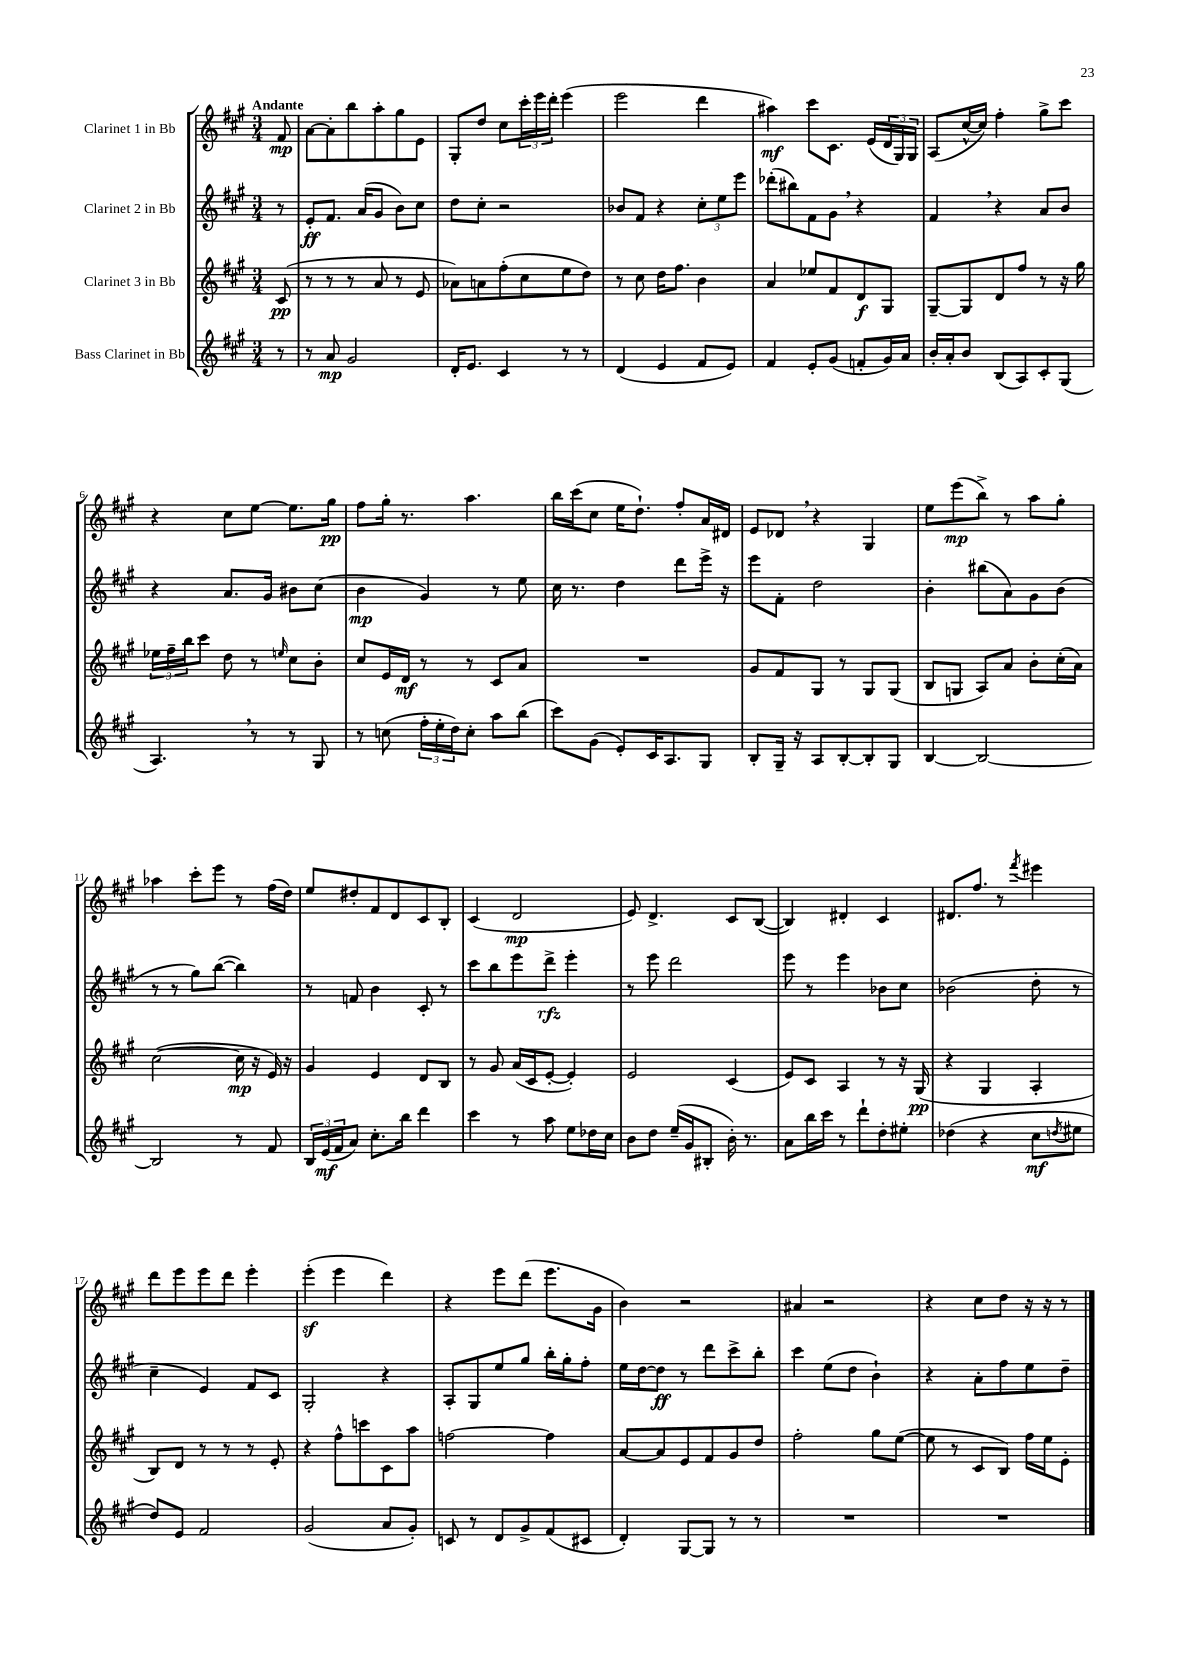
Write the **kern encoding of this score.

**kern	**kern	**kern	**kern
*staff4	*staff3	*staff2	*staff1
*clefG2	*clefG2	*clefG2	*clefG2
*k[f#c#g#]	*k[f#c#g#]	*k[f#c#g#]	*k[f#c#g#]
*M3/4	*M3/4	*M3/4	*M3/4
8r	(8c#	8r	8f#
=	=	=	=
8r	8r	8e'	[8a
8a	8r	8.f#	8a']
2g#	8r	.	8bb
.	.	(16a	.
.	8a	8g#	8aa'
.	8r	8b)	8gg#
.	8e	8cc#	8e
=	=	=	=
16d'	8a-)	8dd	8G#'
8.e	.	.	.
.	8a	8cc#'	8dd
4c#	(8ff#'	2r	8cc#
.	8cc#	.	24ccc#'
.	.	.	24eee
.	.	.	24ddd'
8r	8ee	.	(4eee
8r	8dd)	.	.
=	=	=	=
(4d	8r	8b-	2eee
.	8cc#	8f#	.
4e	16dd	4r	.
.	8.ff#	.	.
8f#	4b	12cc#'	4ddd
.	.	12ee	.
8e)	.	.	.
.	.	12eee	.
=	=	=	=
4f#	4a	(8ddd-'	4aa#)
.	.	8bb#)	.
8e'	8ee-	8f#	8ccc#
(8g#	8f#	8g#	8.c#
8f'	8d	4r	.
.	.	.	(16e
16g#)	8G#	.	24d
.	.	.	24G#)
16a	.	.	.
.	.	.	24G#
=	=	=	=
16b'	[8G#~	4f#	(8A
16a'	.	.	.
8b	8G#]	.	[16cc#^^
.	.	.	16cc#])
(8B	8d	4r	4ff#'
8A)	8ff#	.	.
8c#'	8r	8a	8gg#^
(8G#	16r	8b	8ccc#
.	16gg#	.	.
=	=	=	=
4.A)	24ee-	4r	4r
.	24ff#~	.	.
.	24bb	.	.
.	8ccc#	.	.
.	8dd	8.a	8cc#
8r	8r	.	[8ee
.	.	16g#	.
.	16qqee	.	.
8r	8cc#	8b#	8.ee]
8G#	8b'	(8cc#	.
.	.	.	16gg#
=	=	=	=
8r	8cc#	4b	8ff#
(8cc	16e	.	16gg#'
.	16d	.	8.r
24ff#'	8r	4g#)	.
24ee'	.	.	.
24dd)	.	.	.
8cc'	8r	.	4.aa
8aa	8c#	8r	.
(8bb	8a	8ee	.
=	=	=	=
8ccc#)	2.r	16cc#	16bb
.	.	8.r	(16ccc#
(8g#	.	.	8cc#
8e')	.	4dd	16ee
.	.	.	8.dd`)
16c#	.	.	.
8.A	.	.	.
.	.	8ddd	8ff#'
8G#	.	16eee^	16a
.	.	16r	16d#
=	=	=	=
8B'	8g#	8eee	8e
16G#~	8f#	8f#'	8d-
16r	.	.	.
8A	8G#	2dd	4r
[8B'	8r	.	.
8B']	8G#	.	4G#
8G#	(8G#	.	.
=	=	=	=
[4B	8B	4b'	8ee
.	8G	.	(8eee
2B_	8A)	(8bb#	8bb^)
.	8a	8a)	8r
.	8b'	8g#	8aa
.	(16cc#'	(8b	8gg#'
.	16a)	.	.
=	=	=	=
2B]	([2cc#	8r	4aa-
.	.	8r	.
.	.	8gg#)	8ccc#'
.	.	([8bb	8eee
8r	16cc#]	4bb])	8r
.	16r	.	.
8f#	16e)	.	(16ff#
.	16r	.	16dd)
=	=	=	=
24B	4g#	8r	8ee
(24e	.	.	.
24f#	.	.	.
8a)	.	8f	8dd#'
8.cc#'	4e	4b	8f#
.	.	.	8d
16bb	.	.	.
4ddd	8d	8c#'	8c#
.	8B	8r	8B'
=	=	=	=
4ccc#	8r	8ccc#	(4c#
.	8g#	8bb	.
8r	(16a	8eee	2d
.	16c#	.	.
8aa	[8e'	8ddd^	.
8ee	4e'])	4eee'	.
16dd-	.	.	.
16cc#	.	.	.
=	=	=	=
8b	2e	8r	8e)
8dd	.	8eee	4.d^
(16ee~	.	2ddd	.
16g#	.	.	.
8B#'	.	.	.
16b')	(4c#	.	8c#
8.r	.	.	.
.	.	.	([8B
=	=	=	=
8a	8e)	8eee	4B])
16bb	8c#	8r	.
16ccc#	.	.	.
8r	4A	4eee	4d#'
8ddd`	.	.	.
8dd'	8r	8b-	4c#
8ee#'	16r	8cc#	.
.	(16G#	.	.
=	=	=	=
(4dd-	4r	(2b-	8.d#
.	.	.	8.ff#
4r	4G#	.	.
.	.	.	8r
.	.	.	8qfff#
8cc#	4A'	8dd'	4eee#
8qdd	.	.	.
8ee#	.	8r	.
=	=	=	=
8dd)	8B)	4cc#~	8ddd
8e	8d	.	8eee
2f#	8r	4e)	8eee
.	8r	.	8ddd
.	8r	8f#	4eee'
.	8e'	8c#	.
=	=	=	=
(2g#	4r	2G#'	(4eee'
.	8ff#^^	.	4eee
.	8ccc	.	.
8a	8c#	4r	4ddd)
8g#')	8aa	.	.
=	=	=	=
8c	[2ff	8A'	4r
8r	.	8G#	.
8d	.	8ee	8eee
8g#^	.	8gg#	(8ddd
(8f#	4ff]	16bb'	8.eee
.	.	16gg#'	.
8c#	.	8ff#'	.
.	.	.	16g#
=	=	=	=
4d')	[8a	16ee	4b)
.	.	[16dd	.
.	8a]	8dd]	.
[8G#	8e	8r	2r
8G#]	8f#	8ddd	.
8r	8g#	8ccc#^	.
8r	8dd	8bb'	.
=	=	=	=
2.r	2ff#'	4ccc#	4a#
.	.	(8ee	2r
.	.	8dd	.
.	8gg#	4b`)	.
.	([8ee	.	.
=	=	=	=
2.r	8ee]	4r	4r
.	8r	.	.
.	8c#	8a'	8cc#
.	8B)	8ff#	8dd
.	16ff#	8ee	16r
.	16ee	.	16r
.	8e'	8dd~	8r
==	==	==	==
*-	*-	*-	*-
